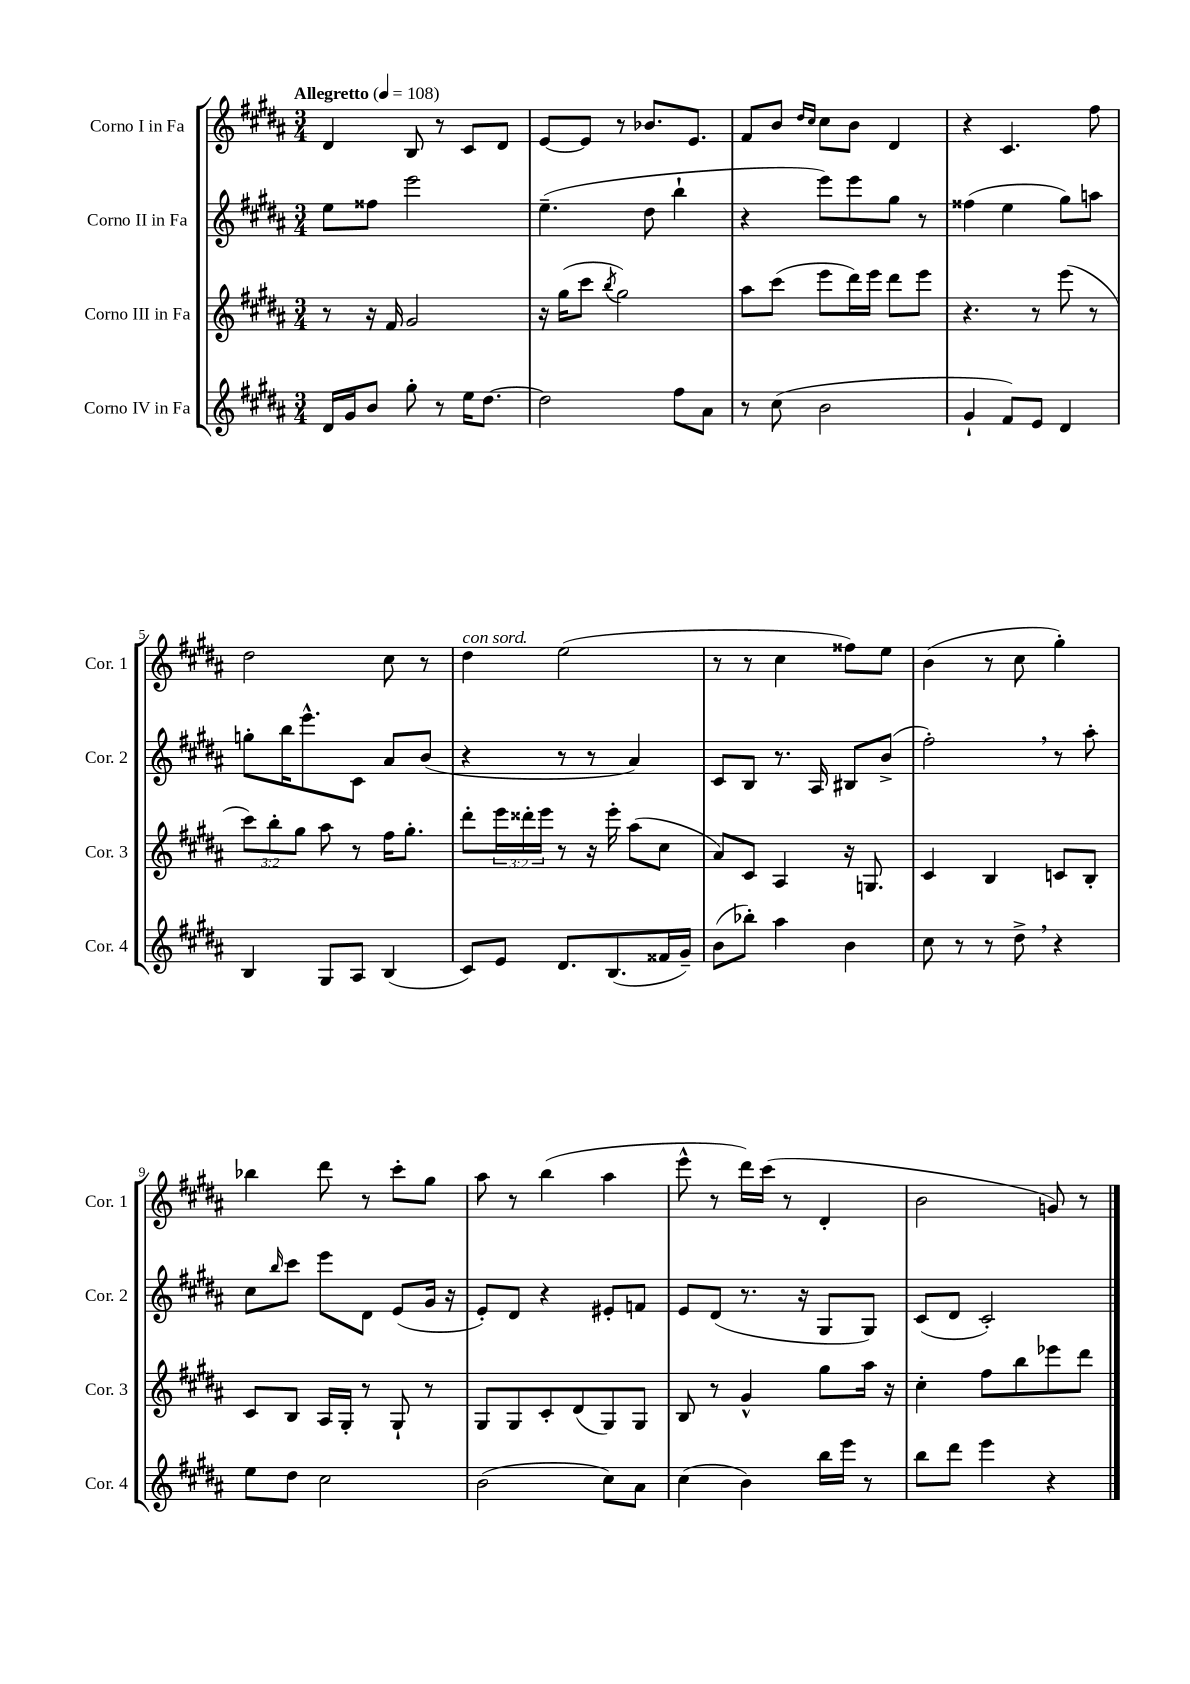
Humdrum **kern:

**kern	**kern	**kern	**kern
*part4	*part3	*part2	*part1
*staff4	*staff3	*staff2	*staff1
*I"Corno IV in Fa	*I"Corno III in Fa	*I"Corno II in Fa	*I"Corno I in Fa
*I'Cor. 4	*I'Cor. 3	*I'Cor. 2	*I'Cor. 1
*clefG2	*clefG2	*clefG2	*clefG2
*k[f#c#g#d#a#]	*k[f#c#g#d#a#]	*k[f#c#g#d#a#]	*k[f#c#g#d#a#]
*M3/4	*M3/4	*M3/4	*M3/4
*MM108	*MM108	*MM108	*MM108
=1	=1	=1	=1
!	!	!	!LO:TX:a:B:t=Allegretto
16d#/LL	8r	8ee\L	4d#/
16g#/J	.	.	.
8b/J	16r	8ff##X\J	.
.	16f#/	.	.
8gg#'\	2g#/	2eee\	8B/
8r	.	.	8r
16ee\KL	.	.	8c#/L
[8.dd#\J	.	.	.
.	.	.	8d#/J
=2	=2	=2	=2
2dd#\]	16r	(4.ee~\	[8e/L
.	(16gg#\KL	.	.
.	8ccc#\J	.	8e/J]
.	8qbb/	.	.
.	2gg#\)	.	8r
.	.	8dd#\	8.b-X/L
8ff#\L	.	4bb`\	.
.	.	.	8.e/J
8a#\J	.	.	.
=3	=3	=3	=3
8r	8aa#\L	4r	8f#/L
(8cc#\	(8ccc#\J	.	8b/J
.	.	.	16qqdd#/LL
.	.	.	16qqcc#/JJ
2b\	8eee\L	8eee\L)	8cc#\L
.	16ddd#\L)	8eee\	8b\J
.	16eee\JJ	.	.
.	8ddd#\L	8gg#\J	4d#/
.	8eee\J	8r	.
=4	=4	=4	=4
4g#`/	4.r	(4ff##X\	4r
8f#/L)	.	4ee\	4.c#/
8e/J	8r	.	.
4d#/	(8eee\	8gg#\L)	.
.	8r	8aan\J	8ff#\
!!LO:LB:g=z
=5	=5	=5	=5
4B/	12ccc#\L)	8ggn'\L	2dd#\
.	12bb'\	.	.
.	.	16bb\K	.
.	12gg#\J	.	.
.	.	8.eee^^\	.
8G#/L	8aa#\	.	.
8A#/J	8r	8c#\J	.
(4B/	16ff#\KL	8a#/L	8cc#\
.	8.gg#'\J	.	.
.	.	(8b/J	8r
=6	=6	=6	=6
!	!	!	!LO:TX:a:i:t=con sord.
8c#/L)	8ddd#'\L	4r	4dd#\
8e/J	24eee\L	.	.
.	24ddd##X'\	.	.
.	24eee\JJ	.	.
8.d#/L	8r	8r	(2ee\
.	16r	8r	.
(8.B/	16eee'\	.	.
.	(8aa#\L	4a#/)	.
16f##X/L	8cc#\J	.	.
16g#~/JJ)	.	.	.
=7	=7	=7	=7
(8b\L	8a#/L)	8c#/L	8r
8bb-X'\J)	8c#/J	8B/J	8r
4aa#\	4A#/	8.r	4cc#\
.	.	16A#/	.
4b\	16r	8B#X/L	8ff##X\L)
.	8.Gn/	.	.
.	.	(8b^/J	8ee\J
=8	=8	=8	=8
8cc#\	4c#/	2ff#',\)	(4b\
8r	.	.	.
8r	4B/	.	8r
8dd#^,\	.	.	8cc#\
4r	8cn/L	8r	4gg#'\)
.	8B'/J	8aa#'\	.
!!LO:LB:g=z
=9	=9	=9	=9
8ee\L	8c#/L	8cc#\L	4bb-X\
.	.	16qqbb/	.
8dd#\J	8B/J	8ccc#\J	.
2cc#\	16A#/LL	8eee\L	8ddd#\
.	16G#'/JJ	.	.
.	8r	8d#\J	8r
.	8G#`/	(8e/L	8ccc#'\L
.	8r	16g#/Jk	8gg#\J
.	.	16r	.
=10	=10	=10	=10
(2b\	8G#/L	8e'/L)	8aa#\
.	8G#/	8d#/J	8r
.	8c#'/	4r	(4bb\
.	(8d#/	.	.
8cc#\L)	8G#/)	8e#X'/L	4aa#\
8a#\J	8G#/J	8fn/J	.
=11	=11	=11	=11
(4cc#\	8B/	8e/L	8eee^^\
.	8r	(8d#/J	8r
4b\)	4g#^^/	8.r	16ddd#\LL)
.	.	.	(16ccc#\JJ
.	.	.	8r
.	.	16r	.
16bb\LL	8gg#\L	8G#/L	4d#'/
16eee\JJ	.	.	.
8r	16aa#\Jk	8G#/J)	.
.	16r	.	.
=12	=12	=12	=12
8bb\L	4cc#'\	(8c#/L	2b\
8ddd#\J	.	8d#/J	.
4eee\	8ff#\L	2c#'/)	.
.	8bb\	.	.
4r	8eee-X\	.	8gn/)
.	8ddd#\J	.	8r
==	==	==	==
*-	*-	*-	*-
